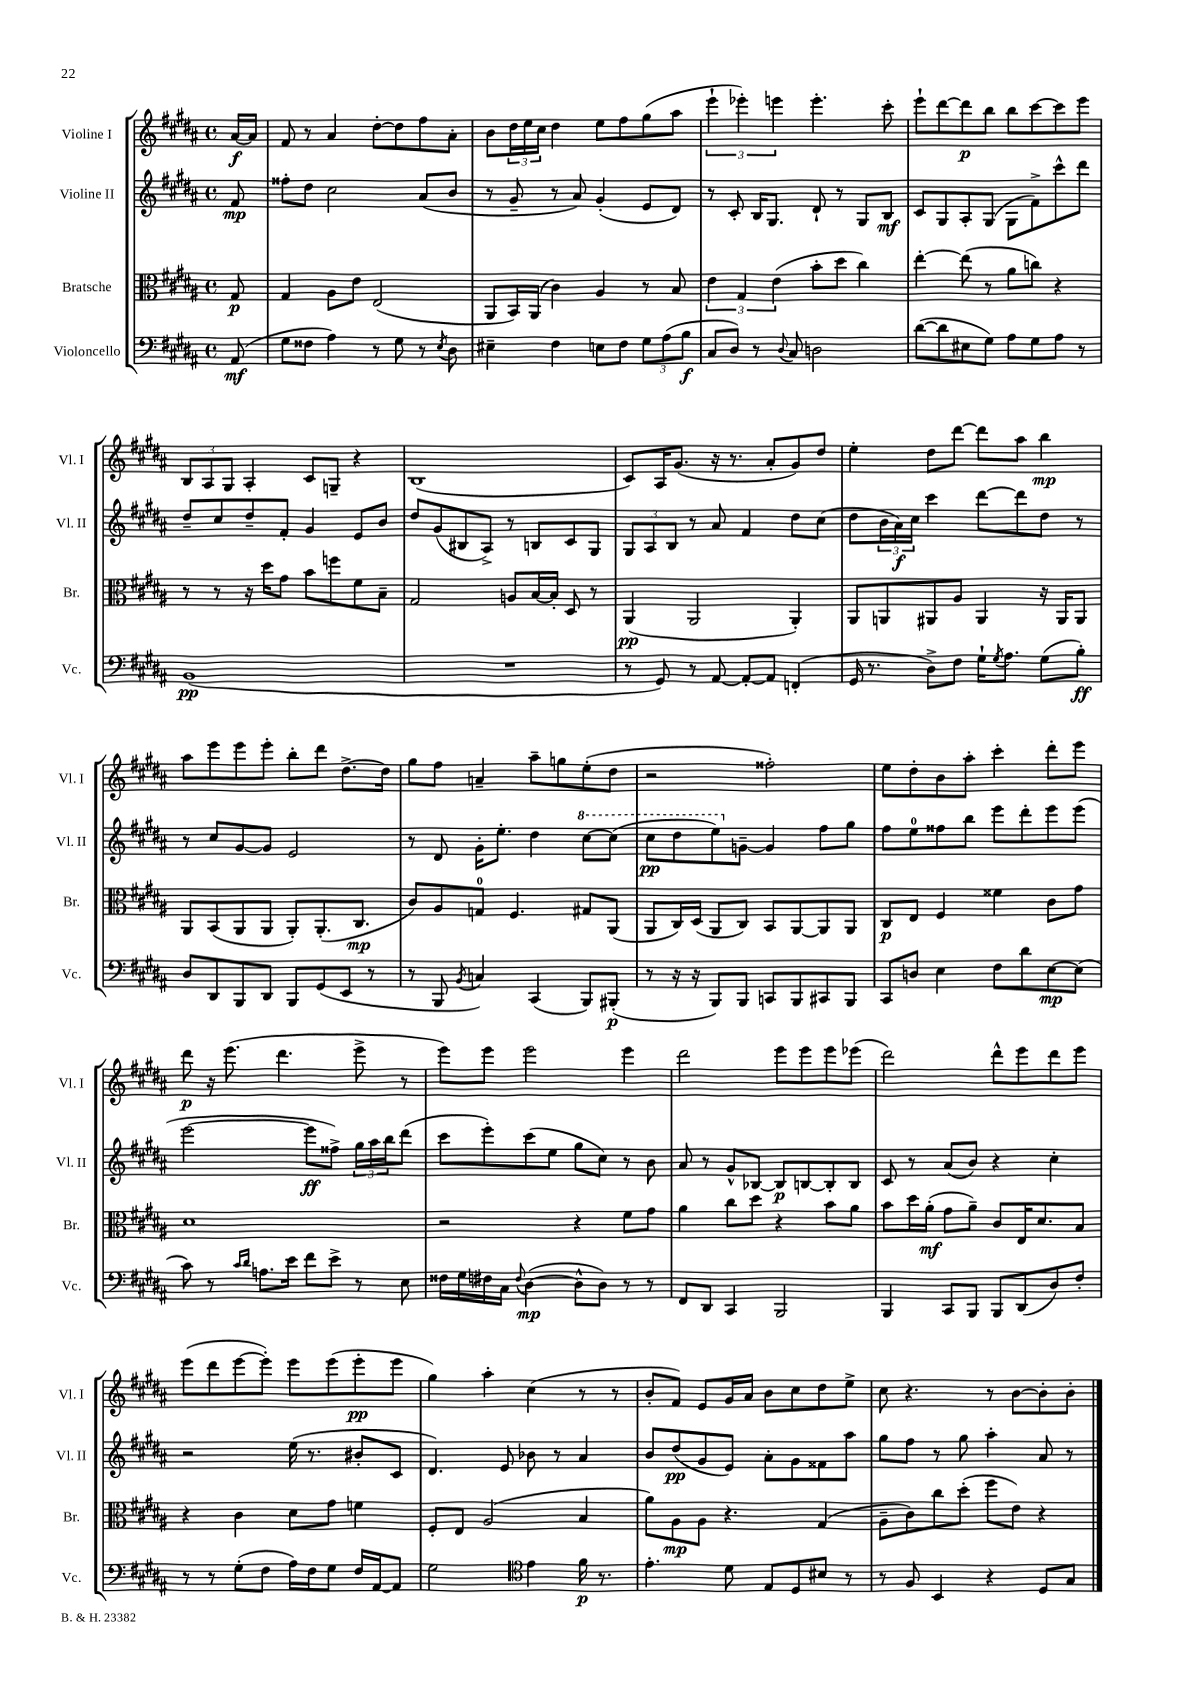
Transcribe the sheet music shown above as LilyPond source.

<<
\new StaffGroup <<
\new Staff = "s0" \with { instrumentName = "Violine I" shortInstrumentName = "Vl. I" } {
    \clef treble \key b \major \defaultTimeSignature \time 4/4 \partial 8
    ais'16~\f ais'16 |
    fis'8 r8 ais'4 dis''8~-. dis''8 fis''8 ais'8-. |
    b'8 \tuplet 3/2 { dis''16 e''16 cis''16 } dis''4 e''8 fis''8 gis''8( ais''8 |
    \tuplet 3/2 { e'''4-! ees'''4-.) e'''4 } e'''4.-. cis'''8-. |
    e'''8-! dis'''8~ dis'''8\p b''8 b''8 cis'''8~ cis'''8 e'''8 |
    \tuplet 3/2 { b8 ais8 gis8 } ais4-. cis'8 g8-- r4 |
    b1( |
    cis'8) ais16 gis'8.( r16 r8. ais'8-. gis'8) dis''8 |
    e''4-. dis''8 dis'''8~ dis'''8 ais''8 b''4\mp |
    ais''8 e'''8 e'''8 e'''8-. b''8-. dis'''8 dis''8.~-> dis''16 |
    gis''8 fis''8 a'4-- ais''8-- g''8 e''8-.( dis''8 |
    r2 fisis''2-.) |
    e''8 dis''8-. b'8 ais''8-. cis'''4-. dis'''8-. e'''8 |
    dis'''8\p r16 e'''8.( dis'''4. e'''8-> r8 |
    e'''8) e'''8 e'''2 e'''4 |
    dis'''2 e'''8 e'''8 e'''8 ees'''8( |
    dis'''2) dis'''8-^ e'''8 dis'''8 e'''8 |
    e'''8( dis'''8 e'''8~ e'''8-.) e'''8 e'''8( e'''8-.\pp e'''8 |
    gis''4) ais''4-. cis''4( r8 r8 |
    b'8-. fis'8) e'8 gis'16 ais'16 b'8 cis''8 dis''8 e''8-> |
    cis''8 r4. r8 b'8~ b'8-. b'8-. \bar "|." |
}
\new Staff = "s1" \with { instrumentName = "Violine II" shortInstrumentName = "Vl. II" } {
    \clef treble \key b \major \defaultTimeSignature \time 4/4 \partial 8
    fis'8\mp |
    fisis''8-. dis''8 cis''2 ais'8( b'8 |
    r8 gis'8-- r8 ais'8) gis'4-.( e'8 dis'8) |
    r8 cis'8-. b16 gis8. dis'8-! r8 gis8 b8\mf |
    cis'8 gis8 ais8-. gis8( gis8 fis'8->) cis'''8-^ dis'''8 |
    dis''8-- cis''8 dis''8-- fis'8-. gis'4 e'8 b'8 |
    dis''8 gis'8( bis8 ais8->) r8 b8 cis'8 gis8 |
    \tuplet 3/2 { gis8 ais8 b8 } r8 ais'8 fis'4 dis''8 cis''8( |
    dis''8 \tuplet 3/2 { b'16 ais'16\f) cis''16 } cis'''4 dis'''8~ dis'''8 dis''8 r8 |
    r8 cis''8 gis'8~ gis'8 e'2 |
    r8 dis'8 gis'16-. e''8.-. dis''4 \ottava #1 cis'''8~ cis'''8( |
    cis'''8\pp dis'''8 e'''8) \ottava #0 g'8~-- g'4 fis''8 gis''8 |
    fis''8 e''8-0 fisis''8 b''8 e'''8 dis'''8-. e'''8 e'''8( |
    e'''2~ e'''8\ff fisis''8->) \tuplet 3/2 { gis''16 ais''16 b''16 } dis'''8( |
    cis'''8 e'''8-.) cis'''8( e''8 gis''8 cis''8) r8 b'8 |
    ais'8 r8 gis'8-^ bes8~ bes8\p b8~ b8-. b8 |
    cis'8 r8 ais'8( b'8) r4 cis''4-. |
    r2 e''16( r8. bis'8-. cis'8 |
    dis'4.) e'8 bes'8 r8 ais'4 |
    b'8 dis''8\pp( gis'8 e'8) ais'8-. gis'8 fisis'8 ais''8 |
    gis''8 fis''8 r8 gis''8 ais''4-. ais'8 r8 \bar "|." |
}
\new Staff = "s2" \with { instrumentName = "Bratsche" shortInstrumentName = "Br." } {
    \clef alto \key b \major \defaultTimeSignature \time 4/4 \partial 8
    gis8\p |
    gis4 ais8 e'8 e2( |
    ais,8 b,16) ais,16( cis'4) ais4 r8 b8 |
    \tuplet 3/2 { e'4 gis4 e'4( } b'8-. dis''8 cis''4) |
    e''4~-. e''8( r8 ais'8 c''8) r4 |
    r8 r8 r16 dis''16 gis'8 b'8 f''8 fis'8 b8-- |
    gis2 a8 b16~ b16-. dis8 r8 |
    ais,4\pp( ais,2 ais,4-.) |
    ais,8 a,8 ais,8 ais8 ais,4 r16 ais,16 ais,8 |
    ais,8 b,8( ais,8 ais,8 ais,8-.) ais,8.-.( cis8.\mp |
    cis'8) ais8 g8-0 fis4. gis8 ais,8( |
    ais,8 cis16) dis16( ais,8 cis8) b,8 ais,8~ ais,8 ais,8 |
    cis8\p e8 fis4 fisis'4 cis'8 gis'8 |
    dis'1 |
    r2 r4 fis'8 gis'8 |
    ais'4 cis''8 dis''8 r4 b'8 ais'8 |
    b'8 dis''16 ais'16-.\mf( gis'8 ais'8--) cis'8 e16 dis'8. b8 |
    r4 cis'4 dis'8 gis'8 f'4 |
    fis8-. e8 ais2( b4 |
    ais'8) ais8\mp ais8 r4. gis4( |
    ais8-- cis'8) cis''8 dis''8-.( fis''8 e'8) r4 \bar "|." |
}
\new Staff = "s3" \with { instrumentName = "Violoncello" shortInstrumentName = "Vc." } {
    \clef bass \key b \major \defaultTimeSignature \time 4/4 \partial 8
    ais,8\mf( |
    gis8 fisis8 ais4) r8 gis8 r8 \acciaccatura { e8 } dis8 |
    eis4-- fis4 e8 fis8 \tuplet 3/2 { gis8 ais8( b8\f } |
    cis8 dis8) r8 \appoggiatura { dis8 } cis8 d2 |
    dis'8~( dis'8 eis8 gis8) ais8 gis8 ais8 r8 |
    b,1\pp( |
    R1 |
    r8 gis,8) r8 ais,8~ ais,8~-. ais,8 f,4-.( |
    gis,16 r8. dis8->) fis8 gis16-! \acciaccatura { gis8 } ais8. gis8( b8-.\ff) |
    dis8 dis,8 b,,8 dis,8 b,,8 gis,8( e,8 r8 |
    r8 b,,8 \acciaccatura { b,8 } c4) cis,4( b,,8) bis,,8-.\p( |
    r8 r16 r16 b,,8) b,,8 c,8 b,,8 cis,8 b,,8 |
    cis,8 d8 e4 fis8 dis'8 e8~\mp e8( |
    cis'8) r8 \grace { cis'16 dis'16 } a8. e'16 fis'8 e'8-> r8 e8 |
    fisis16 gis16 fis16 cis16 \appoggiatura { fis8 } dis4~\mp( dis8-^ dis8) r8 r8 |
    fis,8 dis,8 cis,4 b,,2 |
    b,,4 cis,8 b,,8 b,,8 dis,8( dis8) fis8-. |
    r8 r8 gis8-.( fis8 ais16) fis16 gis8 fis16 ais,16~ ais,8 |
    gis2 \clef tenor e'4 fis'16\p r8. |
    e'4.-. dis'8 e8 dis8 bis8 r8 |
    r8 fis8 b,4 r4 dis8 gis8 \bar "|." |
}
>>
>>
\layout { \context { \Score \remove "Bar_number_engraver" } }
